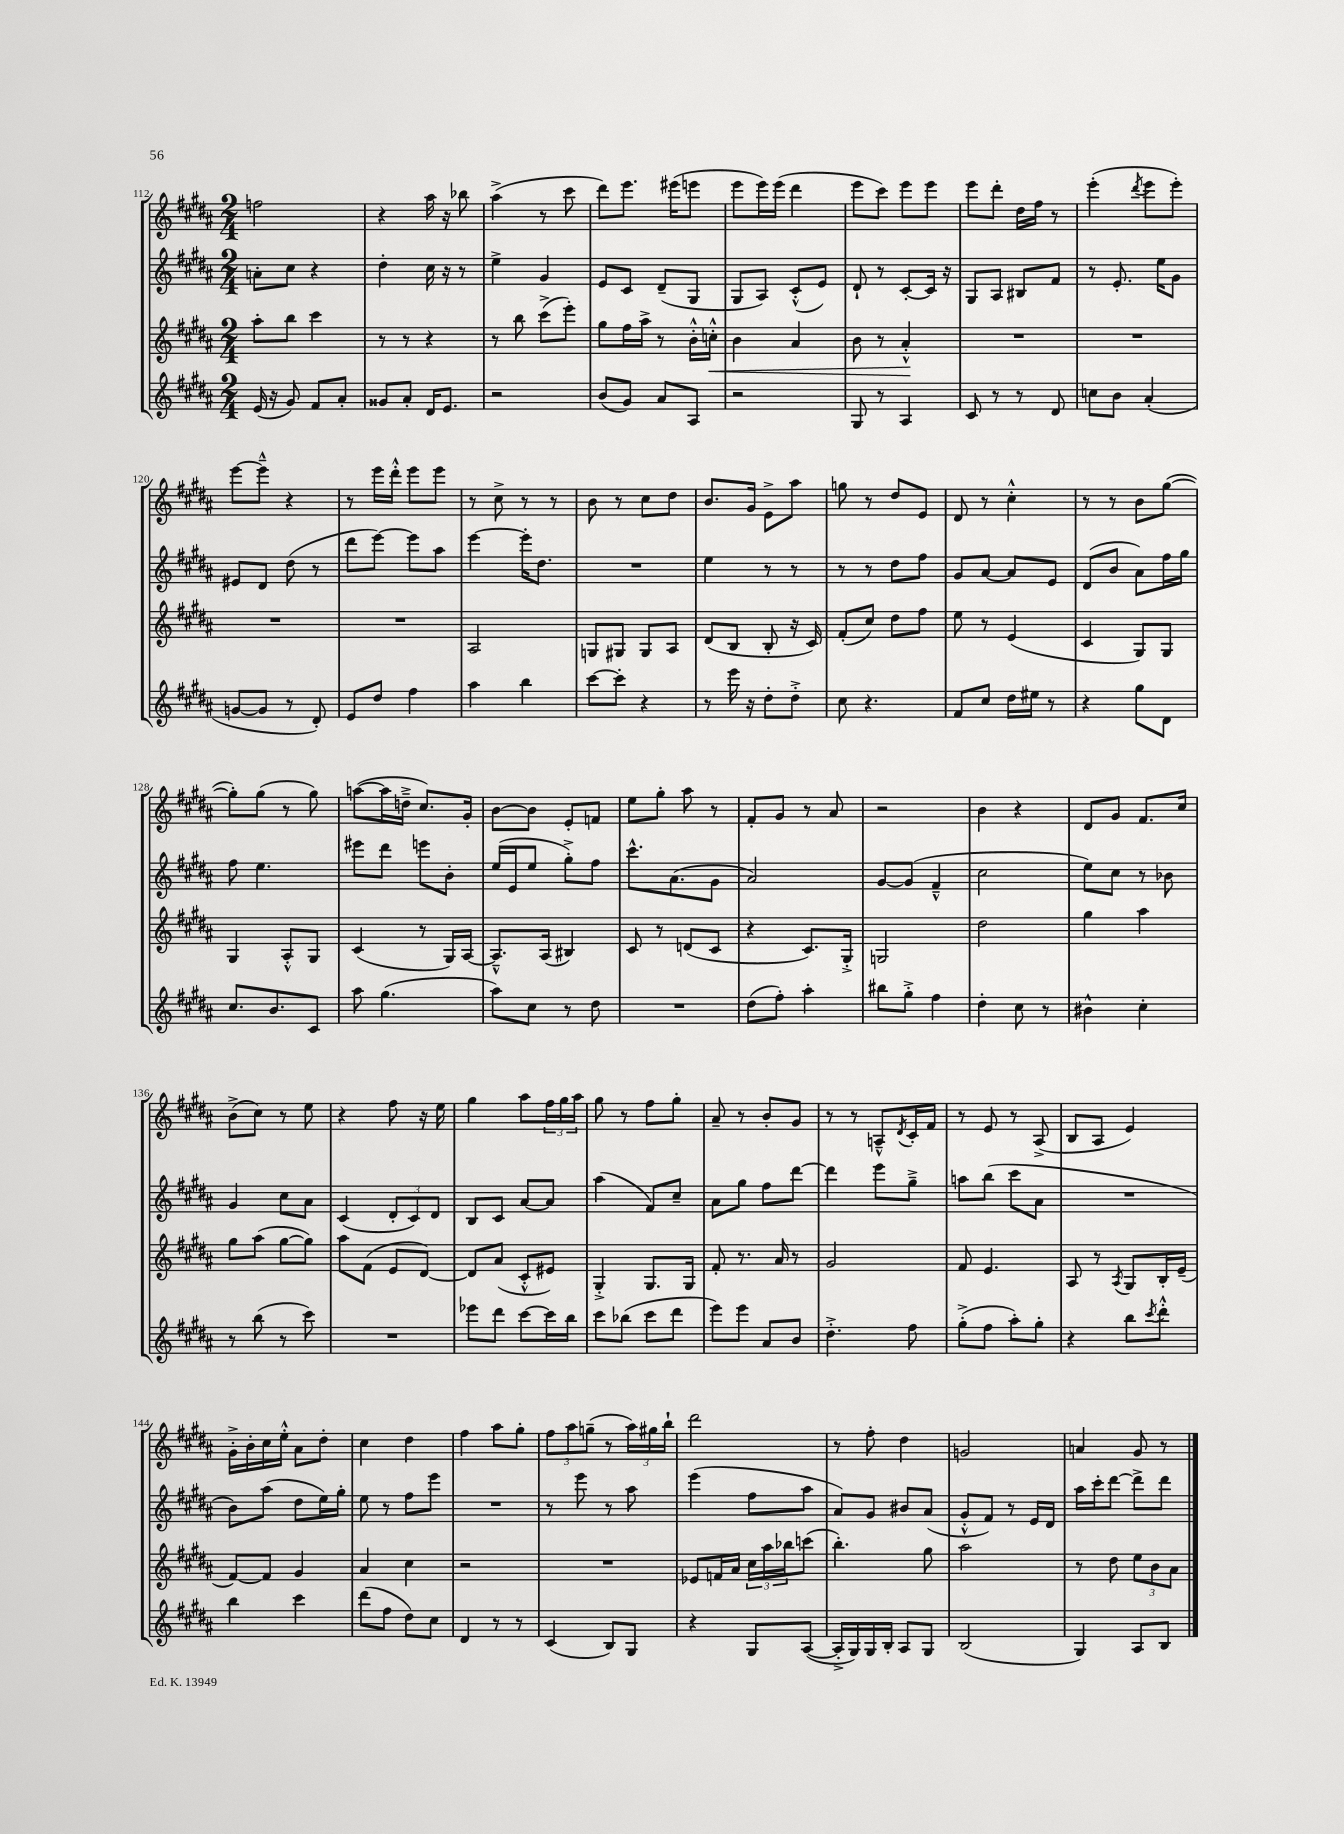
<<
\new StaffGroup <<
\new Staff = "s0" {
    \clef treble \key b \major \numericTimeSignature \time 2/4
    f''2 |
    r4 ais''16 r16 bes''8 |
    ais''4->( r8 cis'''8 |
    dis'''8) e'''8. eis'''16( e'''8 |
    e'''8 e'''16) e'''16( dis'''4 |
    e'''8 cis'''8) e'''8 e'''8 |
    e'''8 dis'''8-. dis''16 fis''16 r8 |
    e'''4-.( \acciaccatura { dis'''8 } e'''8 e'''8-.) |
    e'''8~ e'''8---^ r4 |
    r8 e'''16 dis'''16-.-^ e'''8 e'''8 |
    r8 cis''8-> r8 r8 |
    b'8 r8 cis''8 dis''8 |
    b'8. gis'16 e'8-> ais''8 |
    g''8 r8 dis''8 e'8 |
    dis'8 r8 cis''4-.-^ |
    r8 r8 b'8 gis''8~( |
    gis''8-.) gis''8( r8 gis''8) |
    a''8~( a''16 d''16---> cis''8.) gis'16-. |
    b'8~ b'8 e'8-. f'8 |
    e''8 gis''8-. ais''8 r8 |
    fis'8-. gis'8 r8 ais'8 |
    r2 |
    b'4 r4 |
    dis'8 gis'8 fis'8. cis''16 |
    b'8->( cis''8) r8 e''8 |
    r4 fis''8 r16 e''16 |
    gis''4 ais''8 \tuplet 3/2 { fis''16 gis''16 ais''16 } |
    gis''8 r8 fis''8 gis''8-. |
    ais'8-- r8 b'8-. gis'8 |
    r8 r8 a8---^ \acciaccatura { dis'8 } cis'16-. fis'16 |
    r8 e'8 r8 ais8->( |
    b8 ais8 e'4) |
    gis'16-.-> b'16-. cis''16 e''16-.-^ ais'8 dis''8-. |
    cis''4 dis''4 |
    fis''4 ais''8 gis''8-. |
    \tuplet 3/2 { fis''8 ais''8 g''8--( } r8 \tuplet 3/2 { ais''16) gis''16 b''16-! } |
    dis'''2 |
    r8 fis''8-. dis''4 |
    g'2 |
    a'4 gis'8 r8 \bar "|." |
}
\new Staff = "s1" {
    \clef treble \key b \major \numericTimeSignature \time 2/4
    a'8-. cis''8 r4 |
    dis''4-. cis''16 r16 r8 |
    e''4-> gis'4 |
    e'8 cis'8 dis'8--( gis8 |
    gis8 ais8) cis'8-.-^( e'8) |
    dis'8-! r8 cis'8~-. cis'16 r16 |
    gis8 ais8 bis8 fis'8 |
    r8 e'8.-. e''16 gis'8 |
    eis'8 dis'8 dis''8( r8 |
    dis'''8 e'''8~) e'''8 ais''8 |
    e'''4~ e'''16-. dis''8. |
    R2 |
    e''4 r8 r8 |
    r8 r8 dis''8 fis''8 |
    gis'8 ais'8~ ais'8 e'8 |
    dis'8( b'8 ais'8) fis''16 gis''16 |
    fis''8 e''4. |
    eis'''8 dis'''8 e'''8 b'8-. |
    e''16( e'16 e''8 gis''8-.->) fis''8 |
    cis'''8.-^ ais'8.( gis'8 |
    ais'2) |
    gis'8~ gis'8( fis'4---^ |
    cis''2 |
    e''8) cis''8 r8 bes'8 |
    gis'4 cis''8 ais'8 |
    cis'4( \tuplet 3/2 { dis'8-. cis'8) dis'8 } |
    b8 cis'8 ais'8~ ais'8 |
    ais''4( fis'8) cis''8-- |
    ais'8 gis''8 fis''8 dis'''8~ |
    dis'''4 e'''8 gis''8---> |
    a''8 b''8( cis'''8 ais'8 |
    R2 |
    b'8) ais''8( dis''8 e''16) gis''16-. |
    e''8 r8 fis''8 e'''8 |
    R2 |
    r8 e'''8 r8 ais''8 |
    e'''4( fis''8 ais''8 |
    ais'8) gis'8 bis'8 ais'8( |
    gis'8-.-^ fis'8) r8 e'16 dis'16 |
    ais''16 cis'''16-. dis'''8~ dis'''8-> dis'''8 \bar "|." |
}
\new Staff = "s2" {
    \clef treble \key b \major \numericTimeSignature \time 2/4
    ais''8-. b''8 cis'''4 |
    r8 r8 r4 |
    r8 b''8 cis'''8->( e'''8-.) |
    gis''8 fis''16 ais''16-> r8 b'16-.-^ c''16-.-^\< |
    b'4 ais'4 |
    b'8 r8 ais'4-.-^\! |
    R2 |
    R2 |
    R2 |
    R2 |
    ais2 |
    g8 gis8 gis8 ais8 |
    dis'8( b8 b8-. r16 cis'16) |
    fis'8-.( cis''8) dis''8 fis''8 |
    e''8 r8 e'4( |
    cis'4 gis8) gis8 |
    gis4 ais8-.-^ gis8 |
    cis'4( r8 gis16) ais16~ |
    ais8.---^ ais16( bis4) |
    cis'8 r8 d'8( cis'8 |
    r4 cis'8.) gis16-.-> |
    g2 |
    dis''2 |
    gis''4 ais''4 |
    gis''8 ais''8( gis''8~ gis''8) |
    ais''8 fis'8( e'8 dis'8~) |
    dis'8 ais'8( cis'8-.-^ eis'8) |
    gis4-.-> gis8. gis16 |
    fis'8-. r8. ais'16 r8 |
    gis'2 |
    fis'8 e'4. |
    ais8 r8 \acciaccatura { ais8 } gis8 b16-. e'16--( |
    fis'8~) fis'8 gis'4 |
    ais'4 cis''4 |
    r2 |
    R2 |
    ees'8 f'16 ais'16 \tuplet 3/2 { cis''16 ais''16 bes''16 } c'''8( |
    b''4.-.) gis''8 |
    ais''2 |
    r8 dis''8 \tuplet 3/2 { e''8 b'8 ais'8 } \bar "|." |
}
\new Staff = "s3" {
    \clef treble \key b \major \numericTimeSignature \time 2/4
    e'16( r16 gis'8) fis'8 ais'8-. |
    gisis'8 ais'8-. dis'16 e'8. |
    r2 |
    b'8( gis'8) ais'8 ais8 |
    r2 |
    gis8 r8 ais4 |
    cis'8 r8 r8 dis'8 |
    c''8 b'8 ais'4-.( |
    g'8~ g'8 r8 dis'8-.) |
    e'8 dis''8 fis''4 |
    ais''4 b''4 |
    cis'''8~ cis'''8-. r4 |
    r8 e'''16 r16 dis''8-. dis''8-.-> |
    cis''8 r4. |
    fis'8 cis''8 dis''16 eis''16 r8 |
    r4 gis''8 dis'8 |
    cis''8. b'8. cis'8 |
    ais''8 gis''4.( |
    ais''8) cis''8 r8 dis''8 |
    R2 |
    dis''8( fis''8-.) ais''4-. |
    bis''8 gis''8-.-> fis''4 |
    dis''4-. cis''8 r8 |
    bis'4-^ cis''4-. |
    r8 b''8( r8 cis'''8) |
    R2 |
    ees'''8 dis'''8 cis'''8~ cis'''16 b''16 |
    cis'''8 bes''8( cis'''8 dis'''8 |
    e'''8) e'''8 ais'8 b'8 |
    dis''4.-.-> fis''8 |
    gis''8-.->( fis''8 ais''8-.) gis''8-. |
    r4 b''8 \acciaccatura { cis'''8 } dis'''8-.-^ |
    b''4 cis'''4 |
    dis'''8( fis''8 dis''8) cis''8 |
    dis'4 r8 r8 |
    cis'4( b8) gis8 |
    r4 gis8 ais8~( |
    ais16-.-> gis16) gis16 b16-. ais8 gis8 |
    b2( |
    gis4) ais8 b8 \bar "|." |
}
>>
>>
\layout { \context { \Score currentBarNumber = #112 } }
